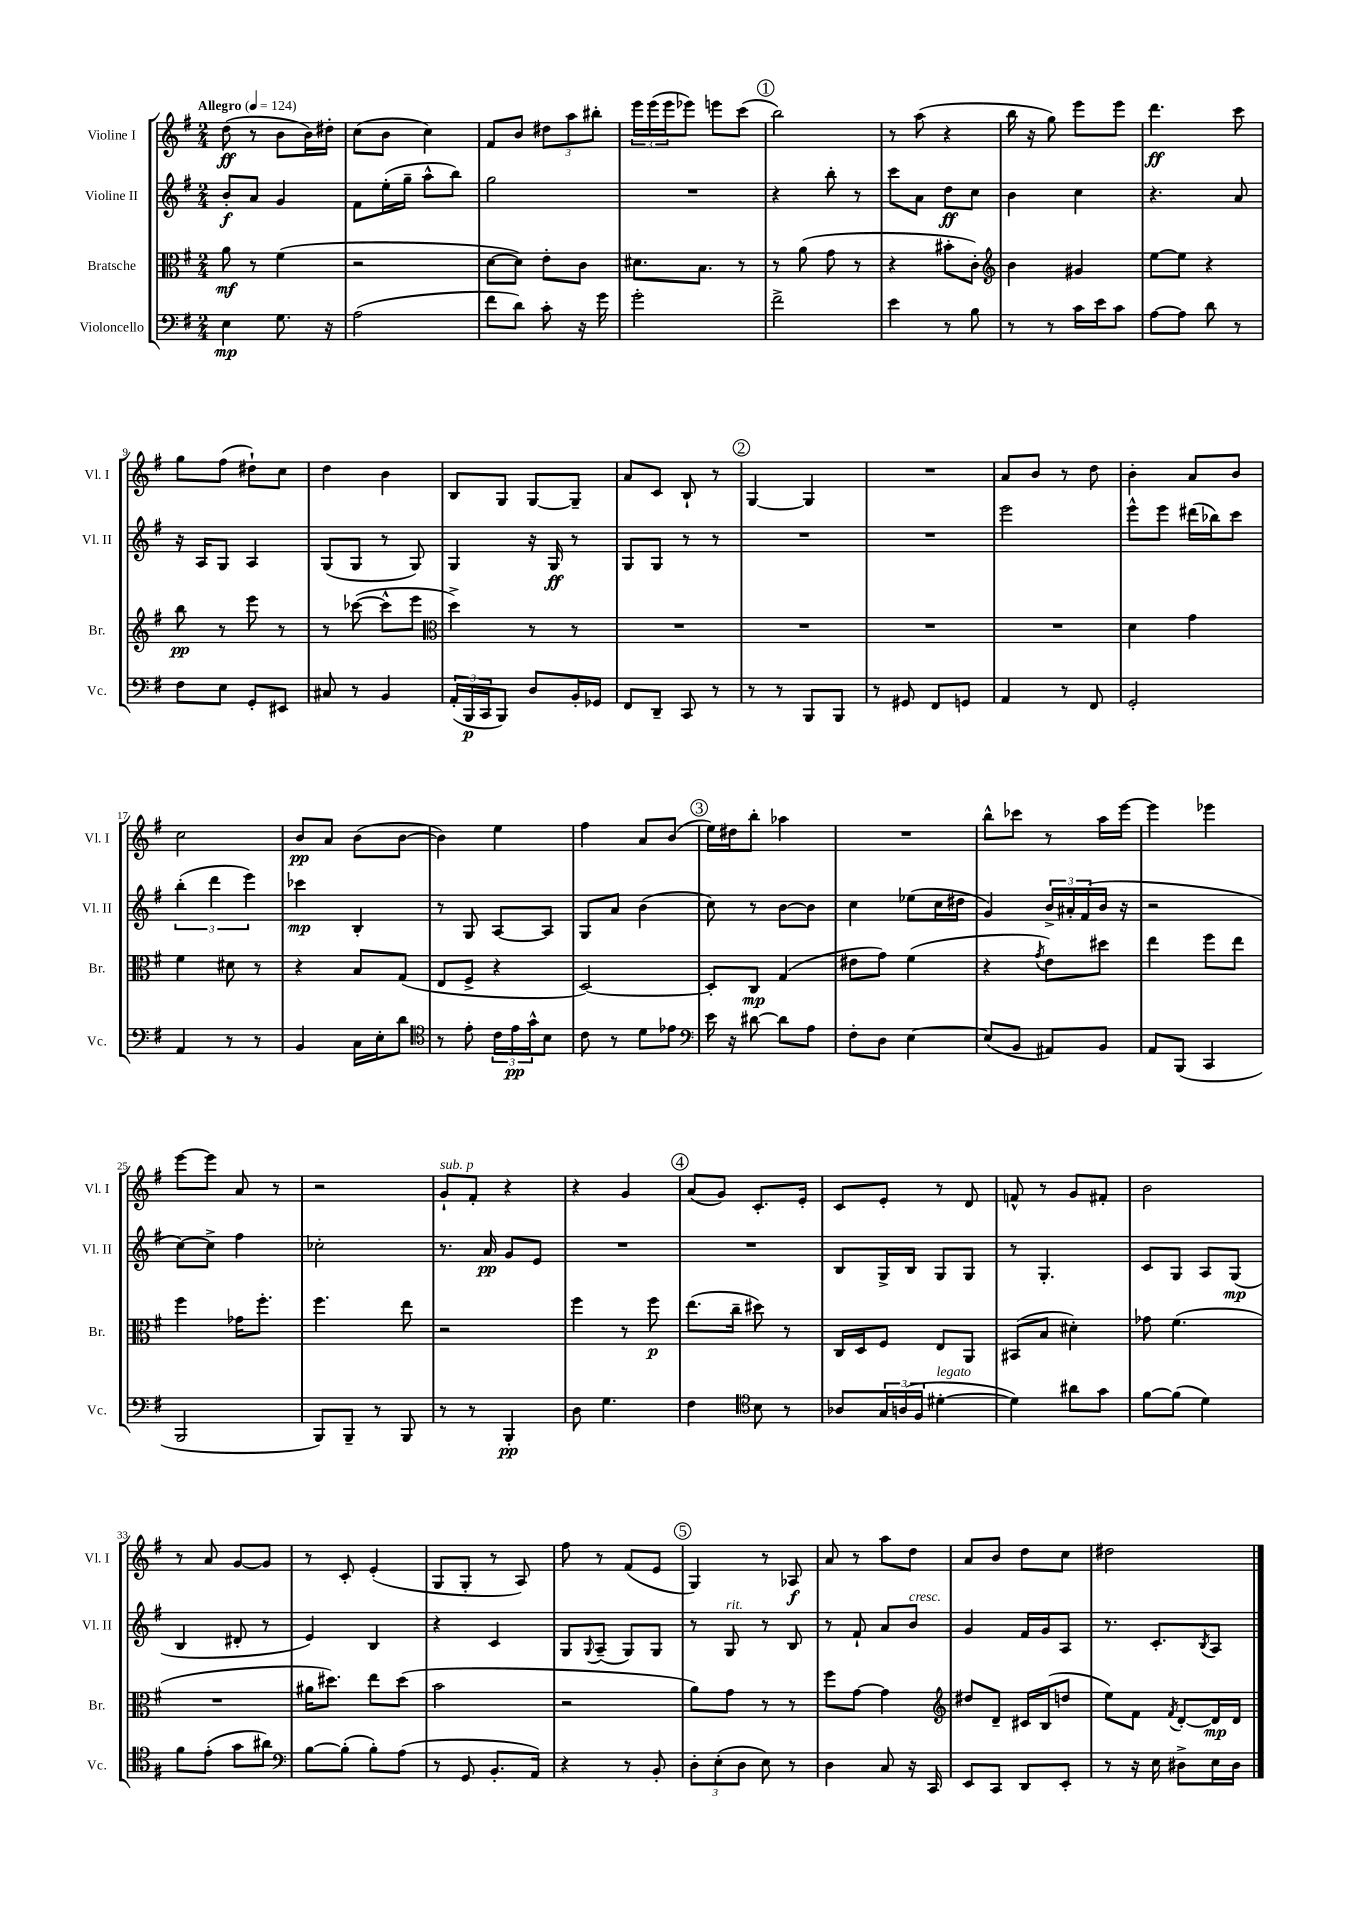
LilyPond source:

<<
\new StaffGroup <<
\new Staff = "s0" \with { instrumentName = "Violine I" shortInstrumentName = "Vl. I" } {
    \clef treble \key g \major \numericTimeSignature \time 2/4 \tempo "Allegro" 4 = 124
    d''8\ff( r8 b'8 b'16) dis''16-. |
    c''8( b'8 c''4) |
    fis'8 b'8 \tuplet 3/2 { dis''8 a''8 bis''8-. } |
    \tuplet 3/2 { e'''16 e'''16( e'''16 } ees'''8) e'''8 c'''8( |
    \mark \markup { \circle "1" } b''2) |
    r8 a''8( r4 |
    b''16 r16 g''8) e'''8 e'''8 |
    d'''4.\ff c'''8 |
    g''8 fis''8( dis''8-!) c''8 |
    d''4 b'4 |
    b8 g8 g8~ g8-- |
    a'8 c'8 b8-! r8 |
    \mark \markup { \circle "2" } g4~ g4 |
    R2 |
    a'8 b'8 r8 d''8 |
    b'4-. a'8 b'8 |
    c''2 |
    b'8\pp a'8 b'8( b'8~ |
    b'4) e''4 |
    fis''4 a'8 b'8( |
    \mark \markup { \circle "3" } e''16) dis''16 b''8-. aes''4 |
    R2 |
    b''8-^ ces'''8 r8 a''16 e'''16~ |
    e'''4 ees'''4 |
    e'''8~ e'''8 a'8 r8 |
    r2 |
    g'8-!^\markup { \italic "sub. p" } fis'8-. r4 |
    r4 g'4 |
    \mark \markup { \circle "4" } a'8( g'8) c'8.-. e'16-. |
    c'8 e'8-. r8 d'8 |
    f'8-^ r8 g'8 fis'8-. |
    b'2 |
    r8 a'8 g'8~ g'8 |
    r8 c'8-. e'4-.( |
    g8 g8-. r8 a8) |
    fis''8 r8 fis'8( e'8 |
    \mark \markup { \circle "5" } g4) r8 aes8\f |
    a'8 r8 a''8 d''8 |
    a'8 b'8 d''8 c''8 |
    dis''2 \bar "|." |
}
\new Staff = "s1" \with { instrumentName = "Violine II" shortInstrumentName = "Vl. II" } {
    \clef treble \key g \major \numericTimeSignature \time 2/4
    b'8-.\f a'8 g'4 |
    fis'8 e''16-.( g''16-- a''8-^ b''8) |
    g''2 |
    R2 |
    \mark \markup { \circle "1" } r4 b''8-. r8 |
    c'''8 a'8 d''8\ff c''8 |
    b'4 c''4 |
    r4. a'8 |
    r16 a16 g8 a4 |
    g8( g8 r8 g8) |
    g4 r16 g16\ff r8 |
    g8 g8 r8 r8 |
    \mark \markup { \circle "2" } R2 |
    R2 |
    e'''2 |
    e'''8-^ e'''8 dis'''16( bes''16) c'''8 |
    \tuplet 3/2 { b''4-.( d'''4 e'''4) } |
    ces'''4\mp b4-. |
    r8 g8 a8~ a8 |
    g8 a'8 b'4( |
    \mark \markup { \circle "3" } c''8) r8 b'8~ b'8 |
    c''4 ees''8( c''16 dis''16 |
    g'4) \tuplet 3/2 { b'16-> ais'16-. fis'16( } b'16 r16 |
    r2 |
    c''8~) c''8-> fis''4 |
    ces''2-. |
    r8. a'16\pp g'8 e'8 |
    R2 |
    \mark \markup { \circle "4" } R2 |
    b8 g16-> b16 g8 g8 |
    r8 g4.-. |
    c'8 g8 a8 g8\mp( |
    b4 dis'8-. r8 |
    e'4) b4 |
    r4 c'4 |
    g8 \appoggiatura { g8 } a8--( g8) g8 |
    \mark \markup { \circle "5" } r8 g8^\markup { \italic "rit." } r8 b8 |
    r8 fis'8-! a'8 b'8^\markup { \italic "cresc." } |
    g'4 fis'16 g'16 a8 |
    r8. c'8.-. \acciaccatura { b8 } a8 \bar "|." |
}
\new Staff = "s2" \with { instrumentName = "Bratsche" shortInstrumentName = "Br." } {
    \clef alto \key g \major \numericTimeSignature \time 2/4
    a'8\mf r8 fis'4( |
    r2 |
    d'8~ d'8) e'8-. c'8 |
    dis'8. b8. r8 |
    \mark \markup { \circle "1" } r8 a'8( g'8 r8 |
    r4 bis'8-. c'8-.) |
    \clef treble b'4 gis'4 |
    e''8~ e''8 r4 |
    b''8\pp r8 e'''8 r8 |
    r8 ces'''8~( ces'''8-^ e'''8 |
    \clef alto d''4->) r8 r8 |
    R2 |
    \mark \markup { \circle "2" } R2 |
    R2 |
    R2 |
    d'4 g'4 |
    fis'4 dis'8 r8 |
    r4 b8 g8( |
    e8 fis8-> r4 |
    d2~) |
    \mark \markup { \circle "3" } d8-. c8\mp g4( |
    eis'8 g'8) fis'4( |
    r4 \acciaccatura { g'8 } e'8) dis''8 |
    e''4 fis''8 e''8 |
    fis''4 ges'16 fis''8.-. |
    fis''4. e''8 |
    r2 |
    fis''4 r8 fis''8\p |
    \mark \markup { \circle "4" } e''8.( c''16-- dis''8) r8 |
    c16 d16 fis8 e8 a,8 |
    bis,8( b8 dis'4-.) |
    ges'8 fis'4.( |
    R2 |
    ais'16 dis''8.) e''8 dis''8( |
    b'2 |
    r2 |
    \mark \markup { \circle "5" } a'8) g'8 r8 r8 |
    fis''8 g'8~ g'4 |
    \clef treble dis''8 d'8-- cis'16 b16( d''8 |
    e''8) fis'8 \acciaccatura { fis'8 } d'8~-. d'16\mp d'16 \bar "|." |
}
\new Staff = "s3" \with { instrumentName = "Violoncello" shortInstrumentName = "Vc." } {
    \clef bass \key g \major \numericTimeSignature \time 2/4
    e4\mp g8. r16 |
    a2( |
    fis'8 d'8) c'8-. r16 g'16 |
    g'2-. |
    \mark \markup { \circle "1" } fis'2-> |
    e'4 r8 b8 |
    r8 r8 c'16 e'16 c'8 |
    a8~ a8 d'8 r8 |
    fis8 e8 g,8-. eis,8 |
    cis8 r8 b,4 |
    \tuplet 3/2 { a,16-.( b,,16\p c,16 } b,,8) d8 b,16-. ges,16 |
    fis,8 d,8-- c,8 r8 |
    \mark \markup { \circle "2" } r8 r8 b,,8 b,,8 |
    r8 gis,8 fis,8 g,8 |
    a,4 r8 fis,8 |
    g,2-. |
    a,4 r8 r8 |
    b,4 c16 e16-. d'8 |
    \clef tenor r8 e'8-. \tuplet 3/2 { c'16 e'16\pp g'16-^ } b8 |
    c'8 r8 d'8 ees'8 |
    \mark \markup { \circle "3" } \clef bass e'16 r16 dis'8~ dis'8 a8 |
    fis8-. d8 e4~ |
    e8( b,8 ais,8) b,8 |
    a,8 b,,8( c,4 |
    b,,2 |
    b,,8) b,,8-- r8 b,,8 |
    r8 r8 b,,4-.\pp |
    d8 g4. |
    \mark \markup { \circle "4" } fis4 \clef tenor b8 r8 |
    aes8 \tuplet 3/2 { g16 a16( fis16 } dis'4~-.^\markup { \italic "legato" } |
    dis'4) ais'8 g'8 |
    fis'8~ fis'8( d'4) |
    fis'8 e'8-.( g'8 ais'8) |
    \clef bass b8~ b8-.( b8-.) a8( |
    r8 g,8 b,8.-. a,16) |
    r4 r8 b,8-. |
    \mark \markup { \circle "5" } \tuplet 3/2 { d8-. e8-.( d8 } e8) r8 |
    d4 c8 r16 c,16 |
    e,8 c,8 d,8 e,8-. |
    r8 r16 e16 dis8-> e16 dis16 \bar "|." |
}
>>
>>
